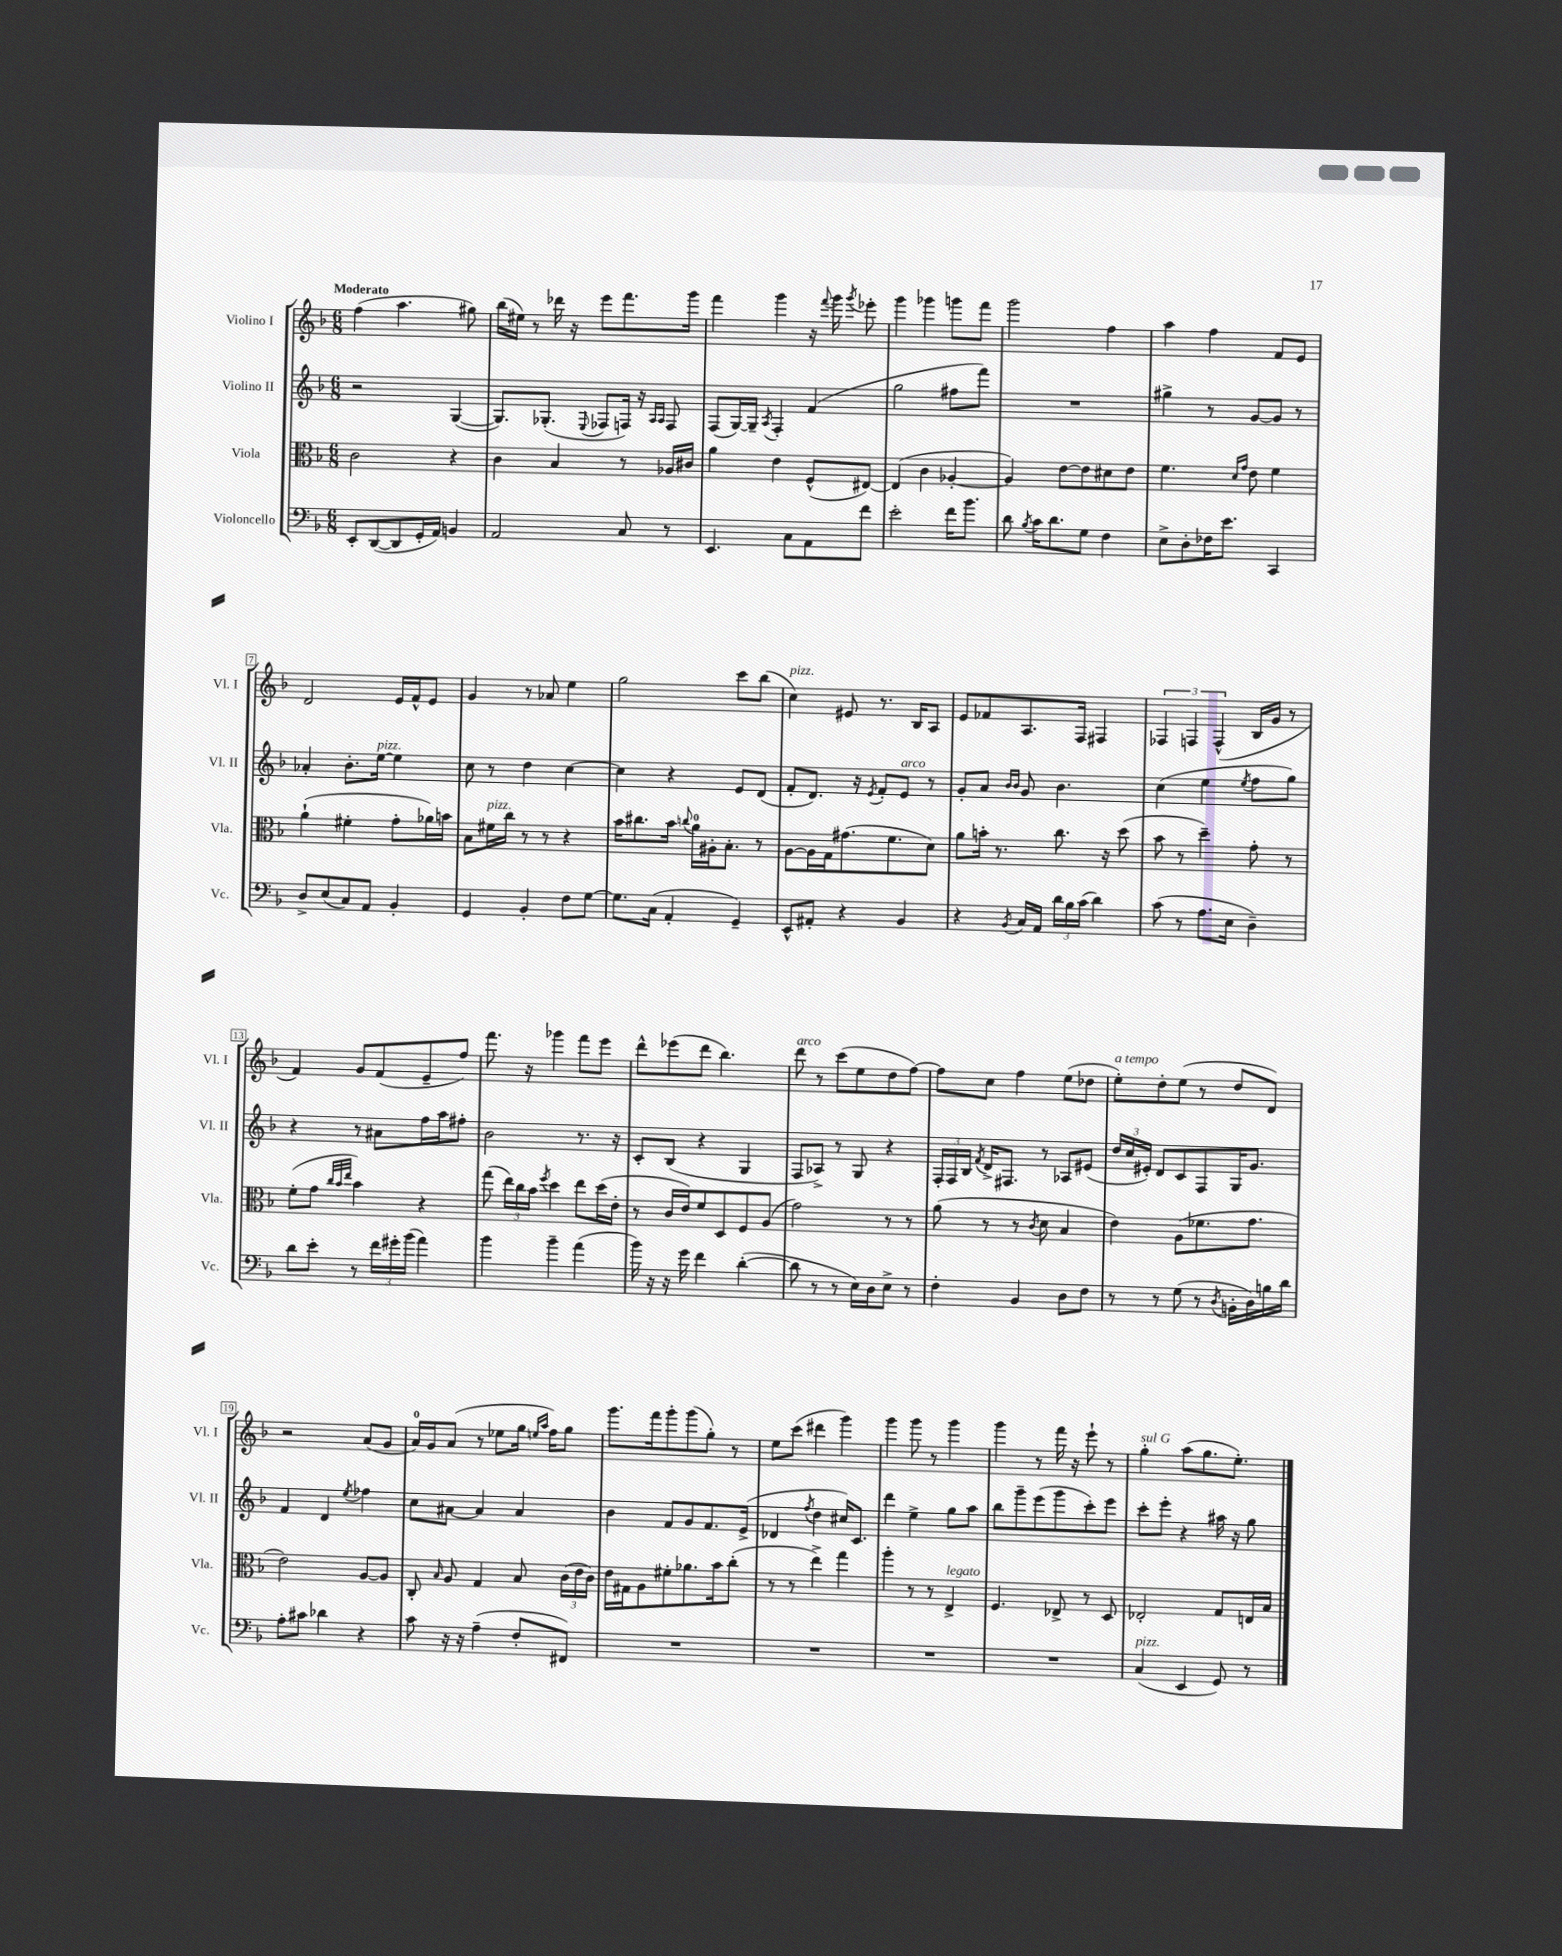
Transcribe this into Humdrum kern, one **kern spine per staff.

**kern	**kern	**kern	**kern
*part4	*part3	*part2	*part1
*staff4	*staff3	*staff2	*staff1
*I"Violoncello	*I"Viola	*I"Violino II	*I"Violino I
*I'Vc.	*I'Vla.	*I'Vl. II	*I'Vl. I
*clefF4	*clefC3	*clefG2	*clefG2
*k[b-]	*k[b-]	*k[b-]	*k[b-]
*M6/8	*M6/8	*M6/8	*M6/8
=1	=1	=1	=1
!	!	!	!LO:TX:a:B:t=Moderato
8EE'/L	2c\	2r	(4ff\
([8DD/	.	.	.
8DD/]	.	.	4.aa\
16GG'/L	.	.	.
16AA/JJ)	.	.	.
4BBn/	4r	([4G/	.
.	.	.	8gg#X\)
=2	=2	=2	=2
2AA/	4c\	8.G/L])	(16bb-\LL
.	.	.	16ee#X\JJ)
.	.	.	8r
.	.	(8.G-X'/J	.
.	4B-/	.	16ddd-X\
.	.	.	16r
.	.	8qqE/	.
.	.	8F-X/L	8eee\L
8C/	8r	16Fn/Jk)	8.fff\
.	.	16r	.
.	.	16qqA/LL	.
.	.	16qqA/JJ	.
8r	16A-X/LL	8F/	.
.	16c#X/JJ	.	16ggg\Jk
=3	=3	=3	=3
4.EE/	4a\	(8F/L	4fff\
.	.	[16G/L)	.
.	.	16G~/JJ]	.
.	.	8qA/	.
.	4e\	4F'/	4ggg\
8C\L	.	.	.
8AA\	(8F^^/L	(4f/	16r
.	.	.	8qqfff/
.	.	.	16ggg\
.	.	.	8qggg/
8f\J	[8E#X/J)	.	8eee-X'\
=4	=4	=4	=4
2e'\	(4E#/]	2gg\	4ggg\
.	4c\	.	4ggg-X\
16f\KL	[4A-X'/	8ff#X\L	8gggn\L
8.b-\J	.	.	.
.	.	8fff\J)	8fff\J
=5	=5	=5	=5
8d\	4A-/])	2.r	2ggg\
8qB-/	.	.	.
16c\KL	.	.	.
8.d\	.	.	.
.	[8e\L	.	.
8G\J	8e\]	.	.
4F\	8d#X\	.	4ff\
.	8e\J	.	.
=6	=6	=6	=6
8E^\L	4.f\	4gg#X^\	4aa\
8D'\	.	.	.
16F-X\K	.	8r	4ff\
8.e\J	.	.	.
.	16qqd/LL	.	.
.	16qqg/JJ	.	.
.	8e\	[8g/L	.
4CC/	4f\	8g/J]	8f/L
.	.	8r	8e/J
!!LO:LB:g=z
=7	=7	=7	=7
8D^/L	(4a`\	4a-X'/	2d/
(8E/	.	.	.
8C/)	4f#X'\	8.b-'\L	.
8AA/J	.	.	.
!	!	!LO:TX:a:i:t=pizz.	!
.	.	[16ee\Jk	.
4BB-'/	8g'\L	4ee\]	16e/LL
.	.	.	16f^^/J
.	16a-X\L)	.	8e/J
.	16bn\JJ	.	.
=8	=8	=8	=8
4GG/	8B-\L	8cc\	4g/
!	!LO:TX:a:i:t=pizz.	!	!
.	16f#X\L	8r	.
.	16cc\JJ	.	.
4BB-'/	8r	4dd\	8r
.	8r	.	8a-X/
8F\L	4r	[4cc\	4ee\
[8G\J	.	.	.
=9	=9	=9	=9
8.G\L]	16b-\KL	4cc\]	2gg\
.	8.cc#X\	.	.
(16C\Jk	.	.	.
4AA'/	16b-\Jk	4r	.
.	8qqccn/	.	.
.	16a\LL	.	.
.	16A#X'\J	.	.
.	8.B-'\J	.	.
4GG~/)	.	8e/L	8ccc\L
.	8r	(8d/J	(8bb-\J
=10	=10	=10	=10
!	!	!	!LO:TX:a:i:t=pizz.
8EE^^/L	[8A\L	8f'/L	4cc\)
8AA#X'/J	16A\L]	8.d/J)	.
.	16G\J	.	.
4r	(8.g#X\	.	8e#X/
.	.	16r	.
.	.	8qe/	.
.	.	8f'/L	8.r
.	8.f\	.	.
!	!	!LO:TX:a:i:t=arco	!
4BB-/	.	8e/J	.
.	.	.	16B-/KL
.	8d\J)	8r	8A/J
=11	=11	=11	=11
4r	8a\L	8g'/L	8e/L
.	16bn'\Jk	8a/J	8f-X/
.	8.r	.	.
.	.	16qqb-/LL	.
8qBB-/	.	16qqb-/JJ	.
16C/LL	.	8g/	8.A/
16AA/JJ	.	.	.
24d\LL	8.cc\	4.b-\	.
24B-\	.	.	.
.	.	.	16F/Jk
(24c\JJ	.	.	.
4d\)	.	.	4F#X/
.	16r	.	.
.	(8dd\	.	.
=12	=12	=12	=12
(8c\	8b-\	(4cc\	6F-X/
8r	8r	.	.
.	.	.	6Fn/
8.A\L	4dd~\)	4ee\	.
.	.	.	(6F^^/
16E\Jk	.	.	.
.	.	8qee/	.
4D~\)	8g'\	8ff\L	16B-/LL
.	.	.	16g/JJ
.	8r	8gg\J)	8r
!!LO:LB:g=z
=13	=13	=13	=13
8d\L	(8f'\L	4r	4f/)
8e'\J	8g\J	.	.
.	32qqcc/LLL	.	.
.	32qqb-/	.	.
.	32qqee/JJJ	.	.
8r	4b-\)	8r	8g/L
24f\LL	.	8a#X\L	(8f/
24g#X'\	.	.	.
(24b-\JJ	.	.	.
4a\)	4r	16ff\L	8e~/
.	.	16aa\J	.
.	.	8ff#X'\J	8ff/J)
=14	=14	=14	=14
4b-\	(8gg\	2b-\	8.fff\
.	24ee\LL)	.	.
.	24cc\	.	.
.	.	.	16r
.	24b-\JJ	.	.
.	8qff/	.	.
4b-~\	4dd\	.	4ggg-X\
(4a\	8ee\L	8.r	8fff\L
.	(16dd\L	.	8eee\J
.	16e'\JJ	16r	.
=15	=15	=15	=15
16b-\)	8r	8c'/L	8ddd^^\L
16r	.	.	.
16r	16c/LL	(8B-/J	(8eee-X\
16g\	16e/J)	.	.
4f\	8f/	4r	8ddd\J
.	8D/	.	4.bb-\)
([4d'\	8F/	4G/	.
.	(8A/J	.	.
=16	=16	=16	=16
!	!	!	!LO:TX:a:i:t=arco
8d\]	2g\)	8F/L	8ddd\
8r	.	8A-X^/J)	8r
8r	.	8r	(8ccc\L
16E\LL)	.	8G/	8ee\
16D\J	.	.	.
8E^\J	8r	4r	8dd\
8r	8r	.	[8ff\J)
=17	=17	=17	=17
4F'\	(8a\	24F'/LL	8ff\L]
.	.	24F/	.
.	.	24B-/JJ	.
.	.	8qf/	.
.	8r	16d^/KL	8cc\J
.	.	8.F#X/J	.
4BB-/	8r	.	4ff\
.	8qc/	.	.
.	8d\	8r	.
8D\L	4B-/	8A-X/L	(8ee\L
8F\J	.	(8e#X/J	8dd-X\J
=18	=18	=18	=18
!	!	!	!LO:TX:a:i:t=a tempo
8r	4e\)	24dd/LL	8ee'\L)
.	.	24cc/	.
.	.	24e#X'/JJ)	.
8r	.	8d/L	8dd'\
(8G\	(8A\L	8c/	(8ee\J
8r	8.f-X\	8F/	8r
8qD/	.	.	.
16BBn'\LL	.	16G/K	8dd/L
16D\)	8.g\J	8.g/J	.
16Bn\	.	.	8d/J)
16d\JJ	.	.	.
!!LO:LB:g=z
=19	=19	=19	=19
8A'\L	2e\)	4f/	2r
8c#X\J	.	.	.
4d-X\	.	4d/	.
.	.	8qee/	.
4r	[8A/L	4ff-X\	(8a/L
.	8A/J]	.	8g/J
=20	=20	=20	=20
8c\	8C'/	8cc\L	16a/LL)
.	.	.	16g/J
.	16qqB-/	.	.
16r	8A/	[8a#X\J	(8a/J
16r	.	.	.
(4A~\	4G/	4a#/]	8r
.	.	.	8ee-X\L
8F'/L	8B-/	4a#/	16gg\Jk
.	.	.	16qqeen/LL
.	.	.	16qqaa/JJ
.	.	.	16ff\KL)
8FF#X/J)	(24c\LL	.	8gg\J
.	24e\	.	.
.	24c\JJ)	.	.
=21	=21	=21	=21
2.r	16e\LL	4b-\	8.ggg\L
.	16G#X\J	.	.
.	8A\	.	.
.	.	.	16fff\k
.	8f#X'\	8f/L	8ggg'\
.	8.a-X\	8g/	(8ggg\
.	.	8.f/	8gg'\J)
.	16b-\k	.	.
.	(8cc'\J	.	8r
.	.	(16e^/Jk	.
=22	=22	=22	=22
2.r	8r	4d-X/	8ee\L
.	8r	.	(8ccc\J
.	.	8qff/	.
.	4ee^\)	4dd\	4ddd#X\
.	4gg\	16cc#X/KL)	4ggg\)
.	.	8.c/J	.
=23	=23	=23	=23
2.r	4aa'\	4ddd\	4ggg\
.	8r	4ee^\	8ggg\
.	8r	.	8r
!	!LO:TX:a:i:t=legato	!	!
.	4E^/	8gg\L	4ggg\
.	.	8aa\J	.
=24	=24	=24	=24
2.r	4.F/	8bb-\L	4ggg\
.	.	8ggg~\	.
.	.	(8eee\	8r
.	8E-X^/	8ggg\	16fff\
.	.	.	16r
.	8r	8ccc'\)	8eee`\
.	8D/	8eee\J	8r
=25	=25	=25	=25
!	!	!	!LO:TX:a:i:t=sul G
!LO:TX:a:i:t=pizz.	!	!	!
(4C/	2E-X'/	8ccc'\L	4gg'\
.	.	8eee'\J	.
4EE/	.	4r	(8aa\L
.	.	.	8.gg\
8GG/)	8G/L	16aa#X\	.
.	.	16r	8.ee'\J)
8r	16En/L	8gg\	.
.	16B-/JJ	.	.
==	==	==	==
*-	*-	*-	*-
